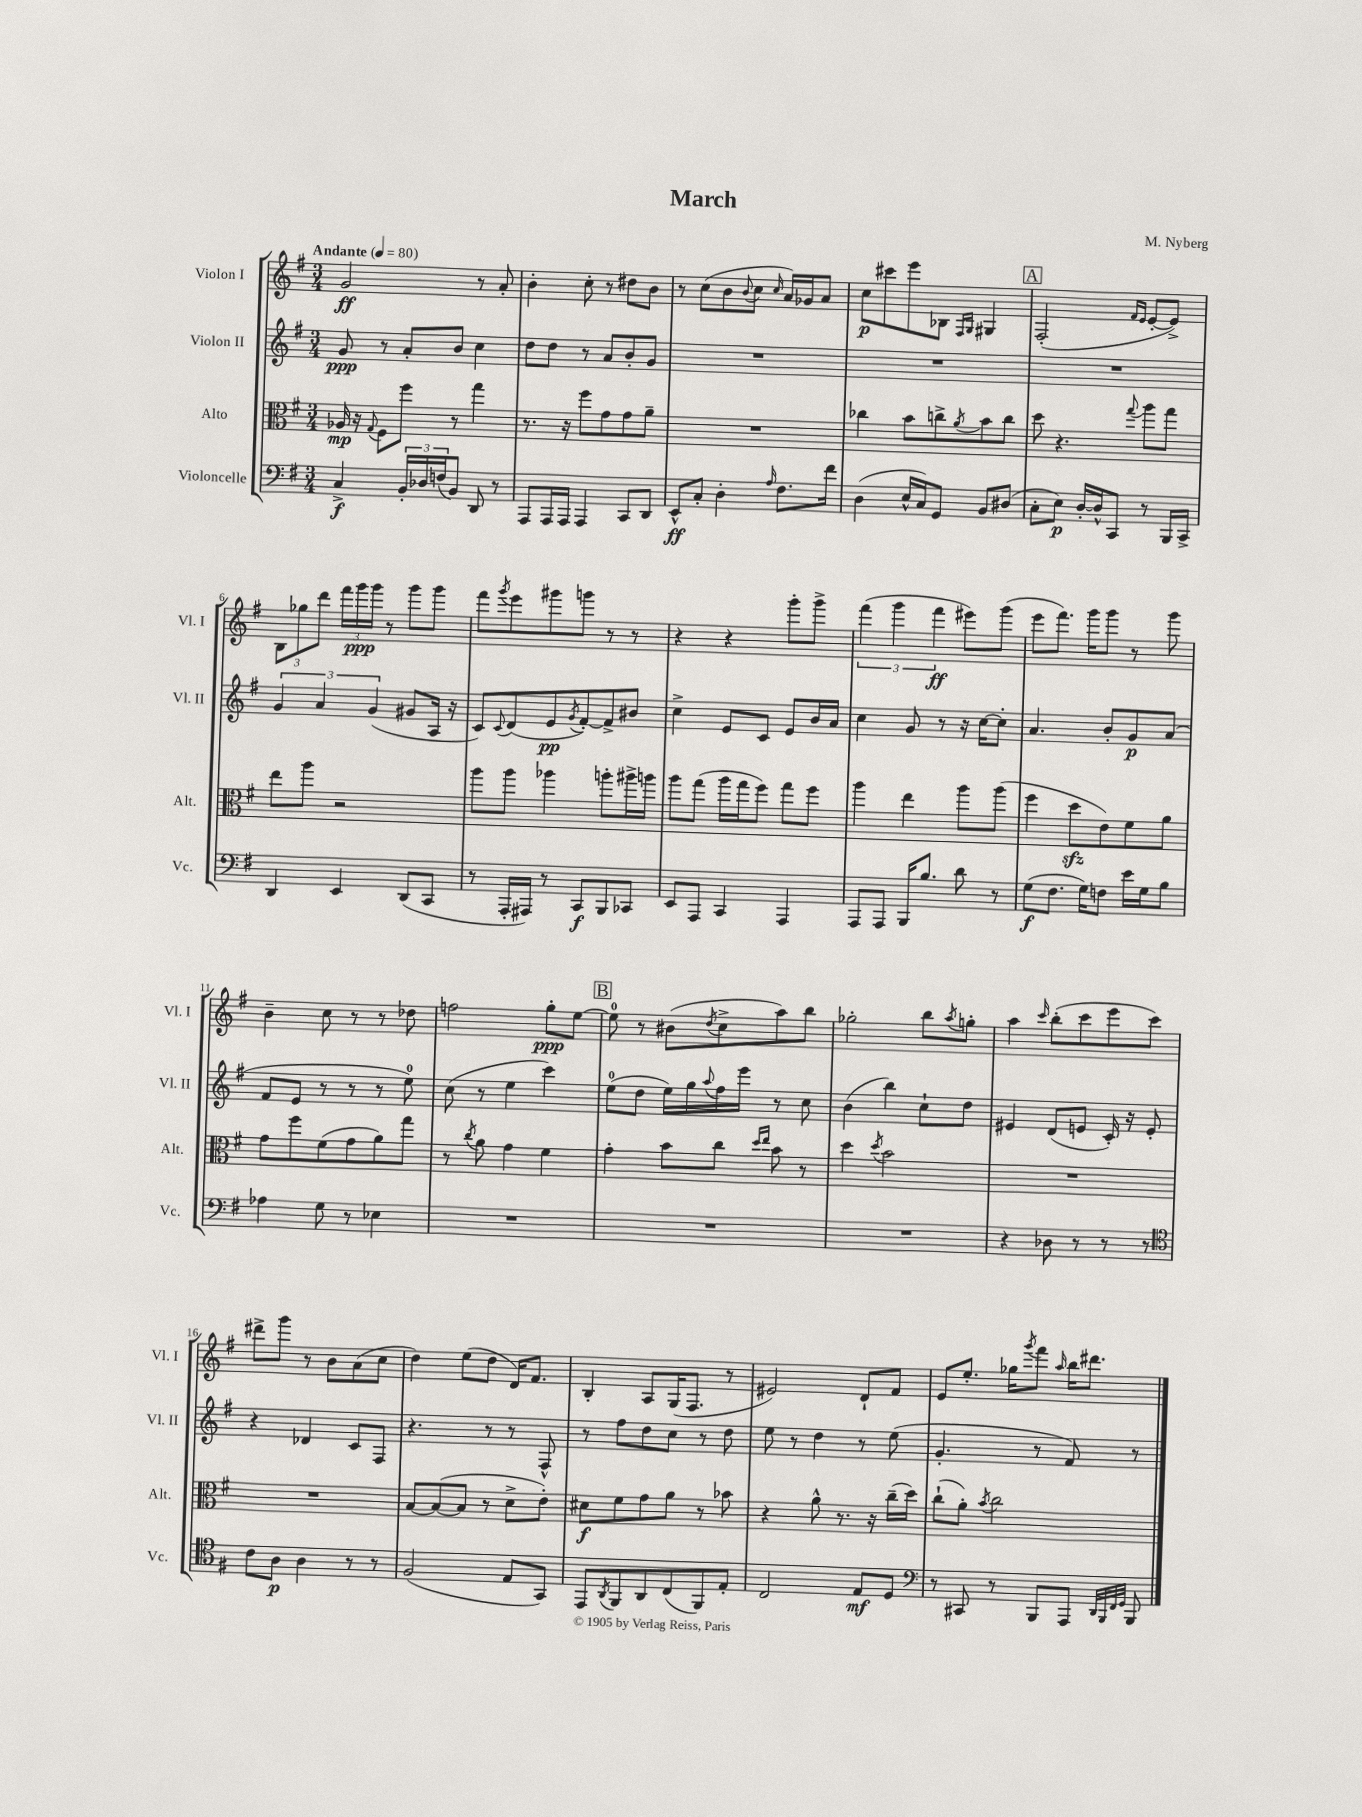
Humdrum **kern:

**kern	**kern	**kern	**kern
*staff4	*staff3	*staff2	*staff1
*clefF4	*clefC3	*clefG2	*clefG2
*k[f#]	*k[f#]	*k[f#]	*k[f#]
*M3/4	*M3/4	*M3/4	*M3/4
*MM80	*MM80	*MM80	*MM80
4C^/	16A-/	8g/	2g/
.	16r	.	.
.	8qqG/	.	.
.	8F#\L	8r	.
24BB'/LL	8ff#\J	8a'/L	.
24D-/	.	.	.
(24F/J	.	.	.
8BB/J)	8r	8b/J	.
8DD/	4gg\	4cc\	8r
8r	.	.	8a'/
=	=	=	=
8AAA/L	8.r	8dd\L	4b'\
16AAA/L	.	8dd\J	.
16AAA/JJ	16r	.	.
4AAA/	8ff#\L	8r	8cc'\
.	8g\	8a/L	8r
8CC/L	8g\	8b'/	8dd#\L
8DD/J	8a~\J	8g/J	8b\J
=	=	=	=
8EE^^/L	2.r	2.r	8r
8C'/J	.	.	(8cc\L
4D'\	.	.	8b\
.	.	.	8qqb/
.	.	.	8cc\J
16qqA/	.	.	16qqcc/
8.F#\L	.	.	16a/LL)
.	.	.	16g-/J
.	.	.	8a/J
16f#\Jk	.	.	.
=	=	=	=
(4D\	4cc-\	2.r	8cc\L
.	.	.	8ccc#\
16E^^/LL	8b\L	.	8eee\
16C/J)	.	.	.
8GG/J	8cc^\	.	8B-\J
.	.	.	16qqF#/LL
.	8qa/	.	16qqG/JJ
8BB/L	8b\	.	4G#/
(8D#/J	8cc\J	.	.
=	=	=	=
8C'\L	8dd\	2.r	(2F#'/
8E\J)	4.r	.	.
[16D'/LL	.	.	.
16D^^/]J	.	.	.
8CC/J	.	.	.
.	.	.	16qqf#/LL
.	8qqgg/	.	16qqe/JJ
8r	8aa\L	.	[8e'/L
16BBB/LL	8gg\J	.	8e^/]J)
16CC^/JJ	.	.	.
=	=	=	=
4DD/	8ee\L	6g/	12B\L
.	.	.	12gg-\
.	8aa\J	.	.
.	.	6a/	12ddd\J
4EE/	2r	.	24fff#\LL
.	.	.	24ggg\
.	.	(6g/	24ggg\JJ
.	.	.	8r
(8DD/L	.	8g#/L	8ggg\L
8CC/J	.	16A/Jk	8ggg\J
.	.	16r	.
=	=	=	=
8r	8aa\L	8c/L)	8fff#\L
.	.	8qqc/	8qggg/
16AAA'/LL	8aa\J	(8d/	8eee\
16AAA#/JJ)	.	.	.
8r	4aa-\	8e/	8ggg#\
.	.	8qg/	.
8CC/L	.	[8f#'/)	8ggg\J
8BBB/	8aa'\L	8f#^/]	8r
8CC-/J	16aa#^\L	8b#/J	8r
.	16aa\JJ	.	.
=	=	=	=
8EE/L	8aa\L	4cc^\	4r
8AAA/J	(8gg\J	.	.
4CC/	16aa\LL	8e/L	4r
.	16gg\J	.	.
.	8ff#\J)	8c/J	.
4AAA/	8gg\L	8e/L	8ggg'\L
.	8ff#\J	16b/L	8ggg^\J
.	.	16a/JJ	.
=	=	=	=
8AAA/L	4aa\	4cc\	(6fff#\
8AAA/J	.	.	.
.	.	.	6ggg\
16BBB/LK	4ee\	8g/	.
8.B/J	.	.	.
.	.	.	6fff#\
.	.	8r	.
8d\	8aa\L	16r	8eee#\L)
.	.	[16cc\LK	.
8r	(8aa\J	8cc'\]J	(8ggg\J
=	=	=	=
(8G\L	4ff#\	4.a/	8eee\L
8.F#\J	.	.	8.fff#\J)
.	8dd\L	.	.
16G\LK)	.	.	16ggg\LK
8F\J	8e\)	8b'/L	8ggg\J
16e\LL	8f#\	8g/	8r
16G\J	.	.	.
8B\J	8a\J	(8a/J	8ggg\
=	=	=	=
4A-\	8g\L	8f#/L	4b~\
.	8ff#\	8e/J	.
8G\	(8f#\	8r	8cc\
8r	8g\	8r	8r
4E-\	8a\)	8r	8r
.	8gg\J	8ee\)	8dd-\
=	=	=	=
2.r	8r	(8cc\	2ff\
.	8qcc/	.	.
.	8a\	8r	.
.	4g\	4ee\	.
.	4f#\	4ccc\)	8gg'\L
.	.	.	[8ee\J
=	=	=	=
2.r	4g'\	(8ee\L	8ee\]
.	.	8dd\J	8r
.	8b\L	16ee\LL)	(8b#\L
.	.	16gg\	.
.	.	8qqaa/	8qdd/
.	8cc\J	16ff#\	8cc^\
.	.	16eee\JJ	.
.	16qqdd/LL	.	.
.	16qqee/JJ	.	.
.	8b\	8r	8aa\)
.	8r	8cc\	8bb\J
=	=	=	=
2.r	4dd\	(4b\	2gg-'\
.	8qdd/	.	.
.	2b\	4bb\)	.
.	.	8cc`\L	8bb\L
.	.	.	8qaa/
.	.	8dd\J	8gg'\J
=	=	=	=
4r	2.r	4e#/	4aa\
.	.	.	16qqccc/
8D-\	.	(8d/L	(8bb'\L
8r	.	8e/J	8ccc\
8r	.	16c'/)	8eee\
.	.	16r	.
8r	.	8e'/	8ccc\J)
=	=	=	=
*clefC4	*	*	*
8c\L	2.r	4r	8ddd#^\L
8A\J	.	.	8ggg\J
4A\	.	4d-/	8r
.	.	.	8b\L
8r	.	8c/L	(8a\
8r	.	8F#/J	8cc\J
=	=	=	=
(2F#/	[8B/L	4.r	4dd\)
.	(8B/_	.	.
.	8B/]J	.	(8ee\L
.	8r	8r	8dd\J
8E/L	8d^\L	8r	16d/LK)
.	.	.	8.f#/J
8GG/J)	8e'\J)	8F#^^/	.
=	=	=	=
8EE/L	8d#\L	8r	4B'/
8qAA/	.	.	.
8FF#/	8f#\	8ff#\L	.
8AA/	8g\	8dd\	8A/L
(8C/	8a\J	8cc\J	(16G/K
.	.	.	8.F#/J
8FF#/)	8r	8r	.
8E'/J	8b-\	8dd\	8r
=	=	=	=
2C/	4r	8ee\	2e#/)
.	.	8r	.
.	8a^^\	4dd\	.
.	8.r	.	.
8E/L	.	8r	8d`/L
.	16r	.	.
8D/J	(16cc~\LL	(8ee\	8f#/J
.	16dd\JJ)	.	.
=	=	=	=
*clefF4	*	*	*
8r	(8cc`\L	4.g'/	8e/L
8CC#/	8a'\J)	.	8.ee'/J
.	8qb/	.	.
8r	2cc\	.	.
.	.	.	16gg-\LK
.	.	.	8qggg/
8BBB/L	.	8r	8fff#\J
.	.	.	16qqaa/
8AAA/J	.	8f#/)	16bb\LK
.	.	.	8.ddd#\J
32qqDD/LLL	.	.	.
32qqBBB/	.	.	.
32qqFF#/	.	.	.
32qqGG/JJJ	.	.	.
8BBB/	.	8r	.
==	==	==	==
*-	*-	*-	*-
